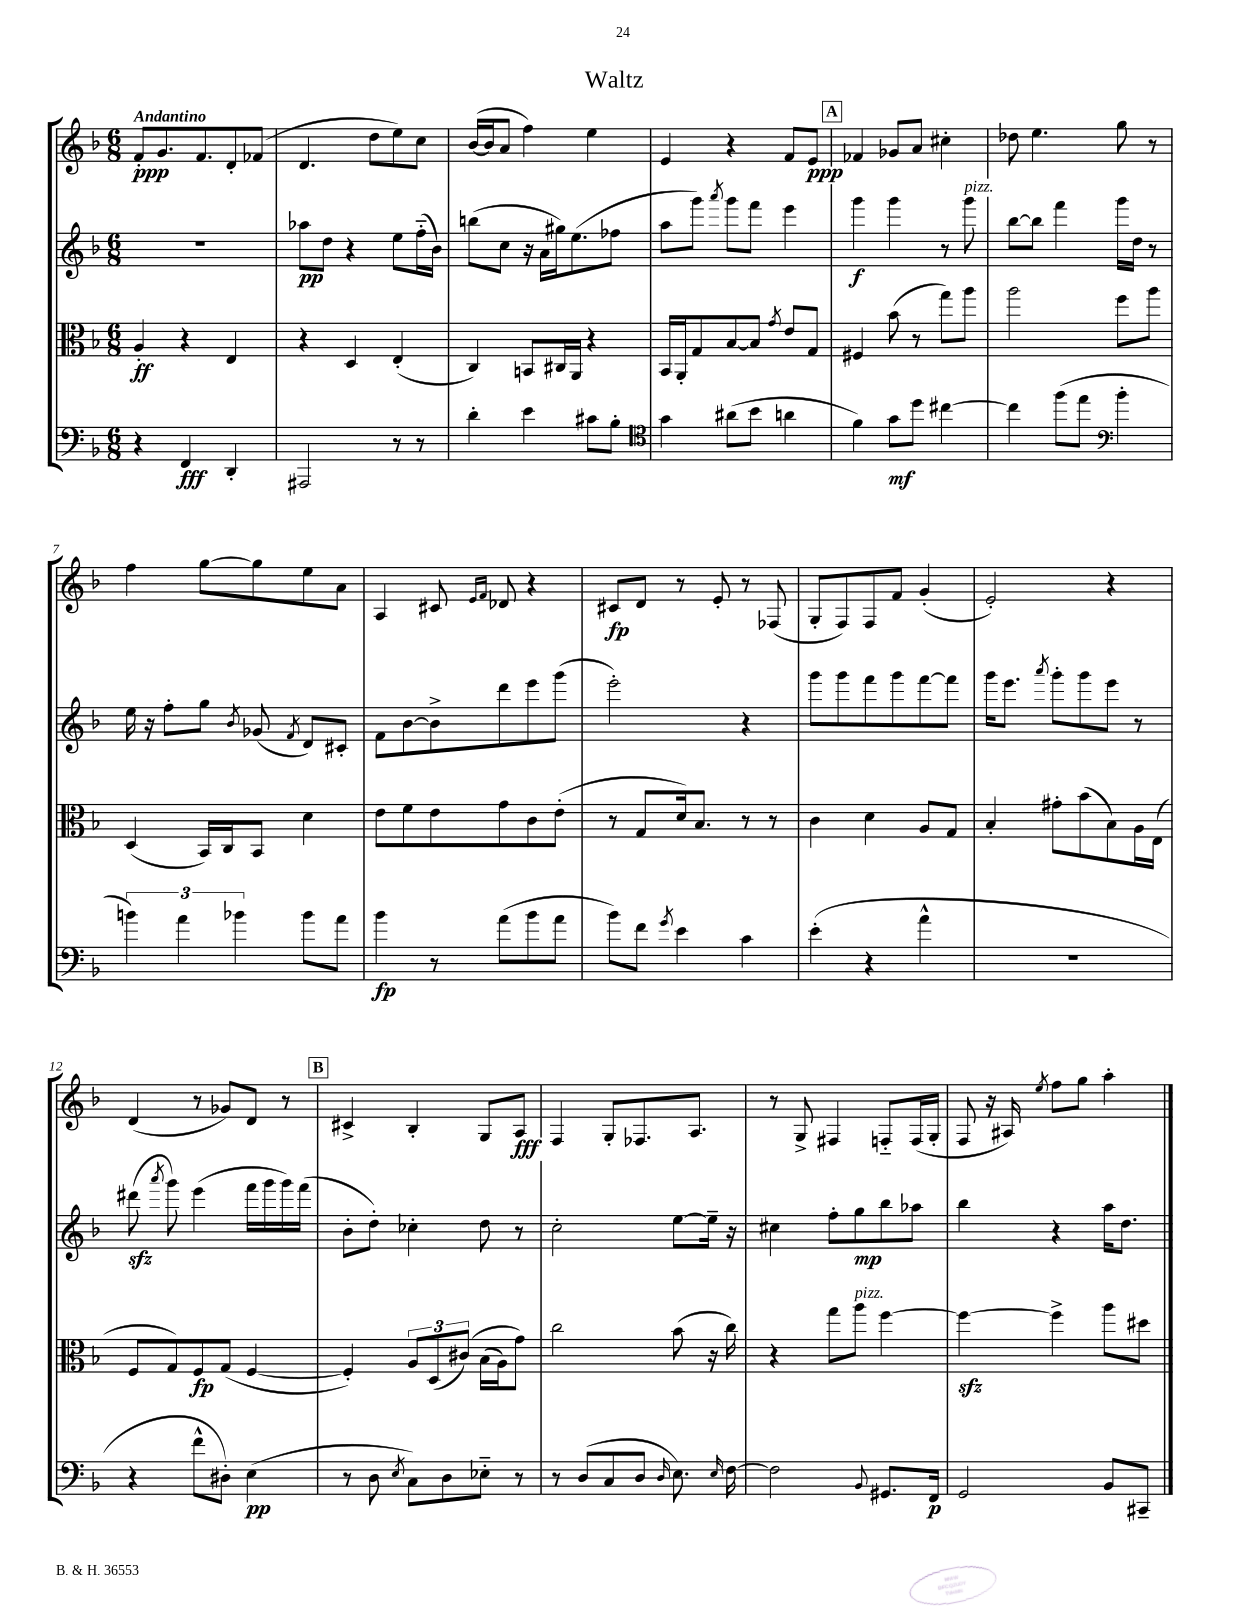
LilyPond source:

\header { title = "Waltz" }
<<
\new StaffGroup <<
\new Staff = "s0" {
    \clef treble \key f \major \numericTimeSignature \time 6/8 \tempo "Andantino"
    \autoBeamOff f'8[-.\ppp g'8. f'8. d'8-. fes'8]( |
    d'4. d''8[ e''8) c''8] |
    bes'16[~( bes'16 a'8] f''4) e''4 |
    e'4 r4 f'8[ e'8]\ppp |
    \mark \markup { \box "A" } fes'4 ges'8[ a'8] cis''4-. |
    des''8 e''4. g''8 r8 |
    f''4 g''8[~ g''8 e''8 a'8] |
    a4 cis'8 \grace { e'16[ f'16] } des'8 r4 |
    cis'8[\fp d'8] r8 e'8-. r8 fes8( |
    g8[-. f8) f8 f'8] g'4-.( |
    e'2-.) r4 |
    d'4( r8 ges'8[) d'8] r8 |
    \mark \markup { \box "B" } cis'4-> bes4-. g8[ a8]\fff |
    f4 g8[-. fes8. a8.] |
    r8 g8-> fis4 f8[-_ f16( g16]-. |
    f8 r16 ais16) \acciaccatura { e''8 } f''8[ g''8] a''4-. \bar "|." |
}
\new Staff = "s1" {
    \clef treble \key f \major \numericTimeSignature \time 6/8
    \autoBeamOff R2. |
    aes''8[\pp d''8] r4 e''8[ f''16-_( bes'16]) |
    b''8[( c''8] r16 a'16[ gis''16) e''8.( fes''8] |
    a''8[ g'''8]) \acciaccatura { a'''8 } g'''8[ f'''8] e'''4 |
    \mark \markup { \box "A" } g'''4\f g'''4 r8 g'''8^\markup { \italic "pizz." } |
    bes''8[~ bes''8] f'''4 g'''16[ d''16] r8 |
    e''16 r16 f''8[-. g''8] \acciaccatura { bes'8 } ges'8( \acciaccatura { f'8 } d'8[) cis'8]-. |
    f'8[ bes'8~ bes'8-> d'''8 e'''8 g'''8]( |
    e'''2-.) r4 |
    g'''8[ g'''8 f'''8 g'''8 f'''8~ f'''8] |
    g'''16[ e'''8.] \acciaccatura { a'''8 } g'''8[-. g'''8 e'''8] r8 |
    dis'''8\sfz( \acciaccatura { a'''8 } g'''8) e'''4( f'''16[ g'''16 g'''16) f'''16]( |
    \mark \markup { \box "B" } bes'8[-. d''8]-.) ces''4-. d''8 r8 |
    c''2-. e''8[~ e''16]-- r16 |
    cis''4 f''8[-. g''8\mp bes''8 aes''8] |
    bes''4 r4 a''16[ d''8.] \bar "|." |
}
\new Staff = "s2" {
    \clef alto \key f \major \numericTimeSignature \time 6/8
    \autoBeamOff a4-.\ff r4 e4 |
    r4 d4 e4-.( |
    c4) b,8[ cis16 a,16] r4 |
    bes,16[ a,16-. g8 bes8~ bes8] \acciaccatura { g'8 } e'8[ g8] |
    \mark \markup { \box "A" } fis4 bes'8( r8 g''8[) a''8] |
    a''2 f''8[ a''8] |
    d4( bes,16[) c16 bes,8] d'4 |
    e'8[ f'8 e'8 g'8 c'8 e'8]-.( |
    r8 g8[ d'16) bes8.] r8 r8 |
    c'4 d'4 a8[ g8] |
    bes4-. gis'8[-. bes'8( bes8) a16 e16]( |
    f8[ g8) f8\fp g8]( f4~ |
    \mark \markup { \box "B" } f4-.) \tuplet 3/2 { a8[ d8( cis'8])\( } bes16[( a16) g'8]\) |
    c''2 bes'8( r16 c''16) |
    r4 g''8[ a''8]^\markup { \italic "pizz." } f''4~ |
    f''4~\sfz f''4-> a''8[ dis''8] \bar "|." |
}
\new Staff = "s3" {
    \clef bass \key f \major \numericTimeSignature \time 6/8
    \autoBeamOff r4 f,4\fff d,4-. |
    ais,,2 r8 r8 |
    d'4-. e'4 cis'8[ bes8]-. |
    \clef tenor g'4 ais'8[( bes'8] a'4 |
    \mark \markup { \box "A" } f'4) g'8[\mf d''8] cis''4~ |
    cis''4 f''8[( e''8] \clef bass bes'4-. |
    \tuplet 3/2 { b'4) a'4 bes'4 } bes'8[ a'8] |
    bes'4\fp r8 a'8[( bes'8 a'8] |
    bes'8[) f'8] \acciaccatura { g'8 } e'4 c'4 |
    e'4-.( r4 a'4-^ |
    R2. |
    r4 f'8[-^ dis8]-.) e4\pp( |
    \mark \markup { \box "B" } r8 d8 \acciaccatura { e8 } c8[) d8 ees8]-_ r8 |
    r8 d8[( c8 d8] \grace { d16 } e8.) \grace { e16 } f16~ |
    f2 \appoggiatura { bes,8 } gis,8.[ f,16]\p |
    g,2 bes,8[ cis,8]-- \bar "|." |
}
>>
>>
